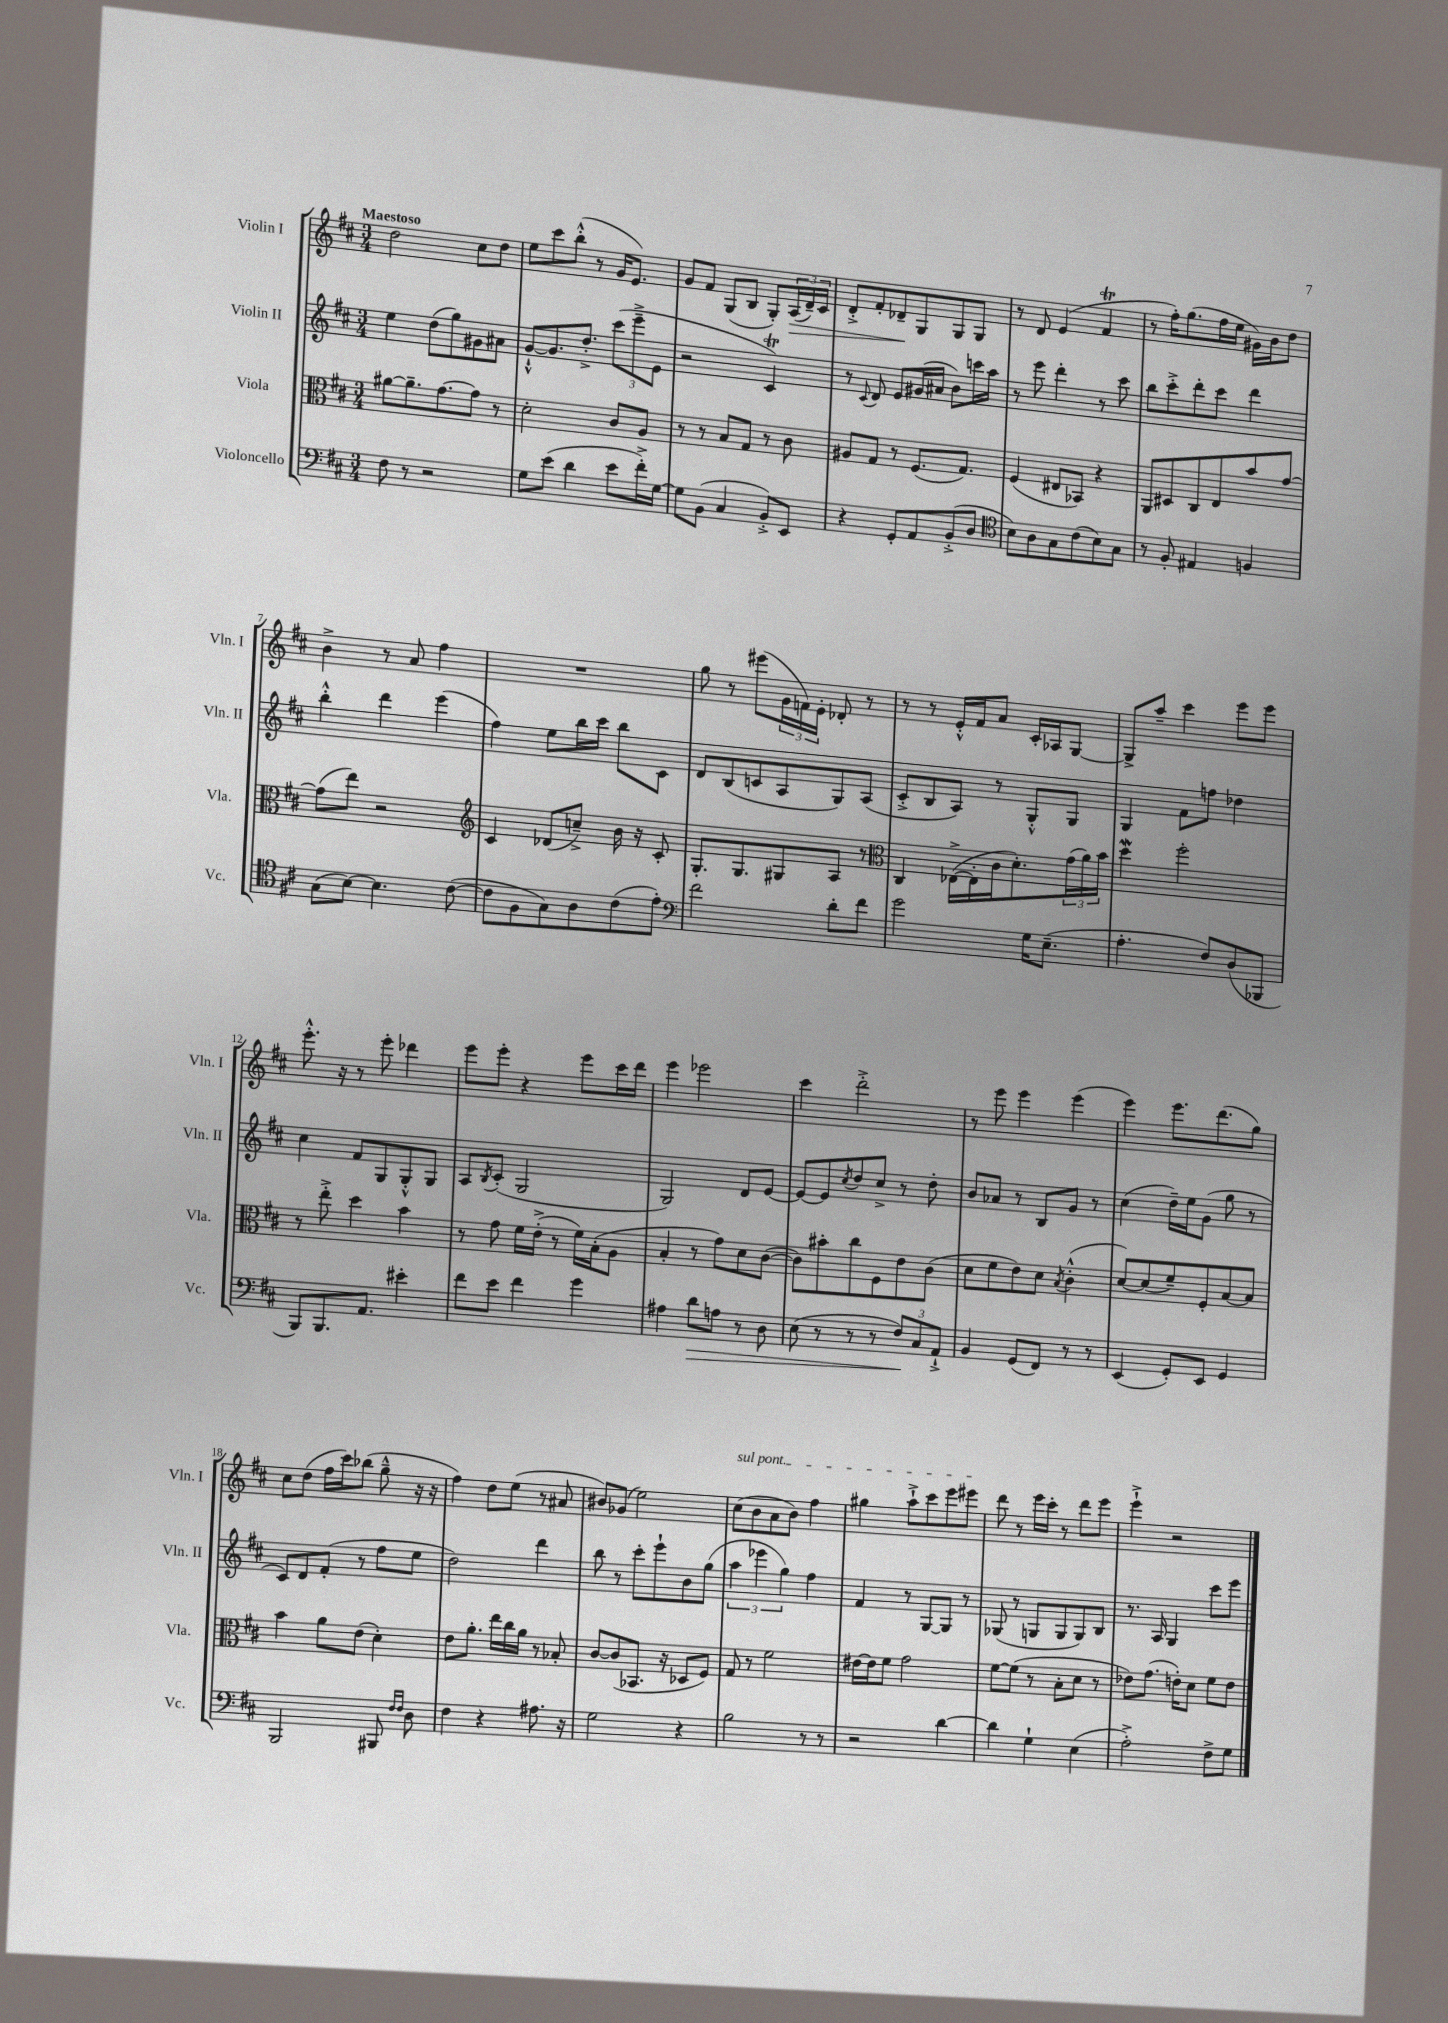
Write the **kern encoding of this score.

**kern	**dynam	**kern	**kern	**kern	**dynam
*part4	*part4	*part3	*part2	*part1	*part1
*staff4	*staff4	*staff3	*staff2	*staff1	*staff1
*I"Violoncello	*	*I"Viola	*I"Violin II	*I"Violin I	*
*I'Vc.	*	*I'Vla.	*I'Vln. II	*I'Vln. I	*
*clefF4	*	*clefC3	*clefG2	*clefG2	*
*k[f#c#]	*	*k[f#c#]	*k[f#c#]	*k[f#c#]	*
*M3/4	*	*M3/4	*M3/4	*M3/4	*
=1	=1	=1	=1	=1	=1
!	!	!	!	!LO:TX:a:B:t=Maestoso	!
8F#\	.	[8a#X\L	4ee\	2dd\	.
8r	.	8.a#~\]	.	.	.
2r	.	.	(8dd\L	.	.
.	.	[8.g\	.	.	.
.	.	.	8gg\)	.	.
.	.	8g\J]	8g#X\	8cc#\L	.
.	.	8r	8a#X\J	8dd\J	.
=2	=2	=2	=2	=2	=2
8G\L	.	2d'\	[8g`^^/L	8ee\L	.
(8e\J	.	.	8.g/]	8ccc#\	.
4d\	.	.	.	(8bb'^^\J	.
.	.	.	8.dd'^/J	.	.
.	.	.	.	8r	.
8e\L	.	8c#/L	(12ccc#\L	16g/KL	.
.	.	.	.	8.e/J)	.
.	.	.	12eee~^\	.	.
16f#'^\L)	.	8A/J	.	.	.
.	.	.	12e\J	.	.
[16G\JJ	.	.	.	.	.
=3	=3	=3	=3	=3	=3
8G\L]	.	8r	2r	8g/L	.
(8BB\J	.	8r	.	8f#/J	.
4C#/	.	8B/L	.	(8G/L	.
.	.	8G/J	.	8B/J	.
8BB'^/L)	.	8r	4c#t/)	8G'/L)	.
!	!	!	!	!	!LO:HP:b
8EE/J	.	8c#\	.	(24A/L	>
.	.	.	.	24d~/)	.
.	.	.	.	24c#/JJ	.
=4	=4	=4	=4	=4	=4
4r	.	8A#X/L	8r	8d'^/L	.
.	.	.	8qqc#/	.	.
.	.	8G/J	8d/	8f#'/	.
8GG'/L	.	8r	8e/L	8d-X~/	.
8AA/	.	(8.F#/L	(16g#X/L	8G/	]
.	.	.	16a#X/JJ	.	.
(8BB'^/	.	.	8b\L)	8G/	.
.	.	8.G/J)	.	.	.
8D/J	.	.	16cccn\L	8G/J	.
.	.	.	16aa\JJ	.	.
=5	=5	=5	=5	=5	=5
*clefC4	*	*	*	*	*
8B\L)	.	(4F#/	8r	8r	.
8A\	.	.	8eee\	8d/	.
8G\	.	8E#X/L	4ddd'\	(4e/	.
(8c#\	.	8BB-X/J)	.	.	.
8B\)	.	4r	8r	4f#t/	.
8G\J	.	.	8ccc#\	.	.
=6	=6	=6	=6	=6	=6
8r	.	8AA/L	8bb\L	8r	.
8F#'/	.	8D#X/	8ccc#'^\	16ff#'\KL)	.
.	.	.	.	(8.gg\	.
4E#X/	.	8C#/	8ddd'\	.	.
.	.	8E/	8ccc#\J	16ff#\L	.
.	.	.	.	16ee\JJ	.
4Fn/	.	8b/	4ddd\	16g#X\LL)	.
.	.	.	.	16b\J	.
.	.	[8g/J	.	8dd\J	.
!!LO:LB:g=z
=7	=7	=7	=7	=7	=7
(8G\L	.	(8g\L]	4bb'^^\	4b^\	.
[8B\J)	.	8ee\J)	.	.	.
4.B\]	.	2r	4ddd\	8r	.
.	.	.	.	8a/	.
.	.	.	(4eee\	4ff#\	.
([8c#\	.	.	.	.	.
=8	=8	=8	=8	=8	=8
*	*	*clefG2	*	*	*
8c#\L]	.	4c#/	4ff#\)	2.r	.
8F#\	.	.	.	.	.
8G\)	.	(8d-X/L	8ee\L	.	.
8A\	.	8ccn~^/J)	16bb\L	.	.
.	.	.	16ccc#\JJ	.	.
(8c#\	.	16b\	8bb\L	.	.
.	.	16r	.	.	.
8e'\J)	.	8c#'/	8c#\J	.	.
=9	=9	=9	=9	=9	=9
*clefF4	*	*	*	*	*
2f#\	.	8.G'/L	8d/L	8gg\	.
.	.	.	(8B/	8r	.
.	.	8.G/	.	.	.
.	.	.	8cn/	(8eee#X\L	.
.	.	8G#X/	8A/	24g\L	.
.	.	.	.	24fn\)	.
.	.	.	.	24e'\JJ	.
8d'\L	.	8A/J	8G/)	8d-X'/	.
8f#\J	.	8r	(8A/J	8r	.
=10	=10	=10	=10	=10	=10
*	*	*clefC3	*	*	*
2g\	.	4C#/	8c#'^/L	8r	.
.	.	.	8B/	8r	.
.	.	([16E-X^\LL	8A/J)	16e'^^/LL	.
.	.	16E-'\]	.	16f#/J	.
.	.	16c#\J	8r	8a/J	.
.	.	8.d'\)	.	.	.
16G\KL	.	.	8G'^^/L	16c#'/LL	.
(8.E~\J	.	.	.	16A-X/J	.
.	.	(24g\L	8G/J	[8G/J	.
.	.	24a\)	.	.	.
.	.	24b\JJ	.	.	.
=11	=11	=11	=11	=11	=11
4.A'\	.	4ddw\	4G/	8G^/L]	.
.	.	.	.	8aa~/J	.
.	.	2ff#'\	8f#\L	4ccc#\	.
8F#/L)	.	.	8ffn\J	.	.
(8D/	.	.	4dd-X\	8eee\L	.
8BBB-X/J	.	.	.	8eee\J	.
!!LO:LB:g=z
=12	=12	=12	=12	=12	=12
8BBB/L)	.	8r	4cc#\	8.eee'^^\	.
8.BBB/	.	8ee'^\	.	.	.
.	.	.	.	16r	.
.	.	4dd\	8f#/L	8r	.
8.AA/J	.	.	.	.	.
.	.	.	8G/	8eee'\	.
4e#X'\	.	4b\	8G'^^/	4ddd-X\	.
.	.	.	8G/J	.	.
=13	=13	=13	=13	=13	=13
8f#\L	.	8r	8A/L	8eee\L	.
.	.	.	8qB/	.	.
8e\J	.	8g\	(8c#'/J	8eee'\J	.
4f#\	.	16f#\LL	2G/	4r	.
.	.	(16e'^\JJ	.	.	.
.	.	8r	.	.	.
4g\	.	16f#\LL)	.	8eee\L	.
.	.	(16B'\J	.	.	.
.	.	8A\J	.	16ccc#\L	.
.	.	.	.	16ddd\JJ	.
=14	=14	=14	=14	=14	=14
4A#X\	.	4B'/	2G/)	4eee\	.
!	!LO:HP:b	!	!	!	!
8d\L	>	8r	.	2eee-X\	.
8An\J	.	8g\L)	.	.	.
8r	.	8d\	8d/L	.	.
8D\	.	([8c#\J	[8e/J	.	.
=15	=15	=15	=15	=15	=15
(8E\	.	8c#\L])	8e/L_	4ccc#\	.
8r	.	8b#X'\	8e/]	.	.
.	.	.	8qcc#/	.	.
8r	.	8cc#\	8dd/	2ddd'^\	.
8r	.	8F#\	8cc#^/J	.	.
12F#/L)	.	8e\	8r	.	.
12C#/	]	.	.	.	.
.	.	(8c#\J	8dd'\	.	.
12AA`^/J	.	.	.	.	.
=16	=16	=16	=16	=16	=16
4BB/	.	8d\L	8b/L	8r	.
.	.	8f#\	8a-X/J	8eee\	.
(8GG/L	.	8e\)	8r	4eee\	.
8FF#/J)	.	8d\J	8B/L	.	.
.	.	8qB/	.	.	.
8r	.	(4c#'^^\	8g/J	(4eee\	.
8r	.	.	8r	.	.
=17	=17	=17	=17	=17	=17
(4EE/	.	[8d/L)	(4cc#\	4eee\)	.
.	.	(8d/]	.	.	.
8GG'/L)	.	8f#~/)	16dd~\LL)	8.eee\L	.
.	.	.	16ee\J	.	.
8EE/J	.	8F#'/	(8g\J	.	.
.	.	.	.	(8.ddd\	.
4GG/	.	[8B/	8gg\	.	.
.	.	8B/J]	8r	8gg\J)	.
!!LO:LB:g=z
=18	=18	=18	=18	=18	=18
2BBB/	.	4b\	8c#/L)	8cc#\L	.
.	.	.	8d/	(8dd\J	.
.	.	8a\L	(8f#'/J	16ff#\LL	.
.	.	.	.	16ccc#\J)	.
.	.	(8e\J	8r	(8bb-X\J	.
8BBB#X/	.	4d'\)	8ff#\L	8gg~^^\	.
16qqF#/LL	.	.	.	.	.
16qqF#/JJ	.	.	.	.	.
8D\	.	.	8ee\J	16r	.
.	.	.	.	16r	.
=19	=19	=19	=19	=19	=19
4F#\	.	8e\L	2dd\)	4ff#\)	.
.	.	8.a'\J	.	.	.
4r	.	.	.	8dd\L	.
.	.	16ee\LL	.	.	.
.	.	16cc#\	.	(8ee\J	.
.	.	16a\JJ	.	.	.
8.A#X\	.	8r	4ddd\	8r	.
.	.	8B-X'/	.	8a#X/	.
16r	.	.	.	.	.
=20	=20	=20	=20	=20	=20
2G\	.	[8c#/L	8bb\	8b#X/L)	.
.	.	(8c#/]	8r	(8g-X/J	.
.	.	8.BB-X/J	8ccc#'\L	2ee\)	.
.	.	.	8eee`\	.	.
.	.	16r	.	.	.
4r	.	8D-X/L	8b\	.	.
.	.	8F#/J)	(8gg\J	.	.
=21	=21	=21	=21	=21	=21
!	!	!	!	!LO:TX:a:i:t=sul pont.	!
2B\	.	8G/	6aa\	(8cc#\L	.
.	.	8r	.	8b\	.
.	.	.	6eee-X\	.	.
.	.	2f#\	.	8a\	.
.	.	.	6gg\)	.	.
.	.	.	.	8b\J)	.
8r	.	.	4ff#\	4ff#\	.
8r	.	.	.	.	.
=22	=22	=22	=22	=22	=22
2r	.	[16e#X\LL	4f#/	4gg#X\	.
.	.	16e#\J]	.	.	.
.	.	8f#\J	.	.	.
.	.	2g\	8r	8aa`^\L	.
.	.	.	[8G/L	8ccc#\	.
[4d\	.	.	8G/J]	8eee\	.
.	.	.	8r	8eee#X\J	.
=23	=23	=23	=23	=23	=23
4d\]	.	[8f#\L	(8G-X/	8ddd\	.
.	.	(8f#\J]	8r	8r	.
4G`\	.	8r	8Gn/L	16eee\LL	.
.	.	.	.	16ccc#'\JJ	.
.	.	8B'\L	8G/	8r	.
(4E\	.	8d\J	8G/)	8ddd\L	.
.	.	8r	8B/J	8eee\J	.
=24	=24	=24	=24	=24	=24
2A'^\)	.	8e-X\L)	8.r	4eee`^\	.
.	.	(8.g\J	.	.	.
.	.	.	16A/	.	.
.	.	.	4G/	2r	.
.	.	16en'\KL)	.	.	.
.	.	8d\J	.	.	.
8F#^\L	.	8f#\L	8ccc#\L	.	.
8G\J	.	8e\J	8eee\J	.	.
==	==	==	==	==	==
*-	*-	*-	*-	*-	*-
